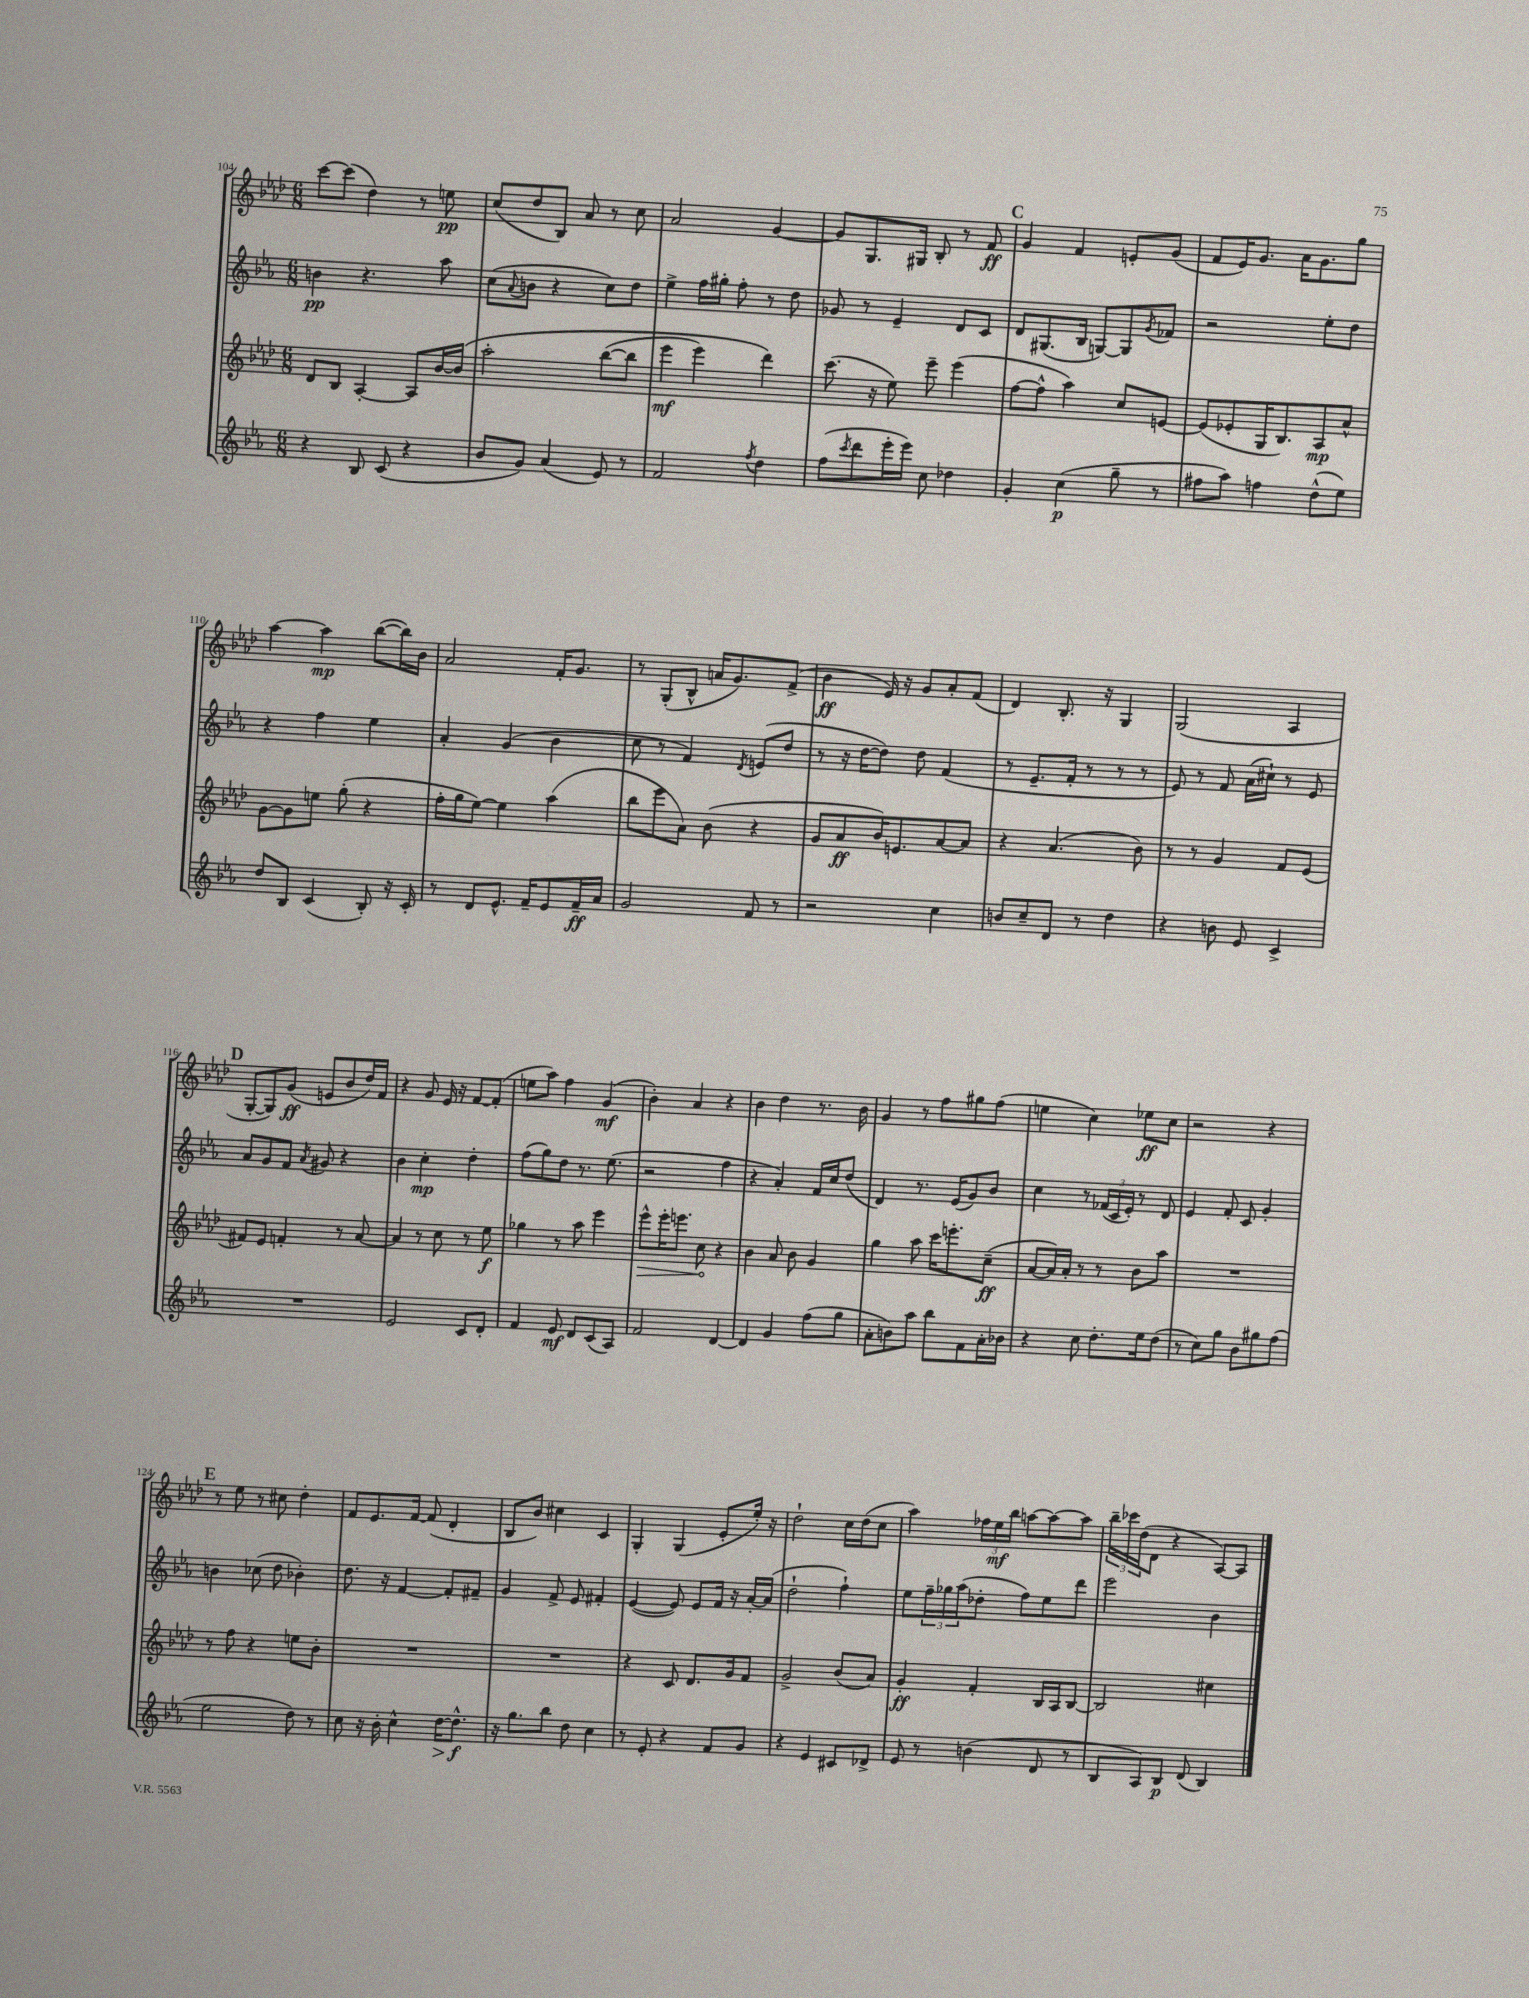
<<
\new StaffGroup <<
\new Staff = "s0" {
    \clef treble \key aes \major \numericTimeSignature \time 6/8
    c'''8~ c'''8( des''4) r8 e''8\pp |
    c''8( des''8 bes8) aes'8 r8 c''8 |
    aes'2 g'4~ |
    g'8 g8. gis16 bes8-. r8 f'8\ff |
    \mark \markup { \bold "C" } g'4 f'4 e'8-. g'8( |
    f'8 ees'16) g'8. aes'16 g'8. g''8 |
    aes''4~ aes''4\mp bes''8~( bes''16) bes'16 |
    aes'2 f'16-. g'8. |
    r8 g8-.( bes8-^ a'16 g'8.) f'8->( |
    bes'4\ff ees'16) r16 g'8 aes'8-. f'8( |
    des'4) bes8.-. r16 g4 |
    g2( aes4 |
    \mark \markup { \bold "D" } g8~-. g8) g'8\ff( e'8 bes'8 des''16) f'16 |
    r4 g'8 ees'16 r16 f'8~ f'8-.( |
    e''8 aes''8) f''4 g'4\mf( |
    bes'4-.) aes'4 r4 |
    bes'4 des''4 r8. bes'16 |
    g'4 r8 f''8 gis''8 f''8( |
    e''4 c''4) ees''8\ff c''8 |
    r2 r4 |
    \mark \markup { \bold "E" } r8 ees''8 r8 cis''8 des''4-. |
    f'8 ees'8. f'16~ f'8( des'4-. |
    bes8 bes'8) cis''4 c'4 |
    g4-. g4( ees'8-. ees''16-.) r16 |
    des''2-! c''16 des''16( c''8 |
    aes''4) \tuplet 3/2 { fes''16 ees''16\mf bes''16 } a''8~ a''8~ a''8 |
    \tuplet 3/2 { bes''16-- ces'''16 des''16( } des'8 r4 aes8~) aes8 \bar "|." |
}
\new Staff = "s1" {
    \clef treble \key ees \major \numericTimeSignature \time 6/8
    b'4\pp r4. aes''8 |
    c''8( \appoggiatura { aes'8 } b'8 r4 c''8) d''8 |
    ees''4-> f''16 gis''16-. f''8-. r8 d''8 |
    ges'8 r8 ees'4-- d'8 c'8 |
    \mark \markup { \bold "C" } d'8 gis8.( bes16 g8~) g8 \acciaccatura { g'8 } fes'8 |
    r2 ees''8-. d''8 |
    r4 f''4 ees''4 |
    aes'4-. g'4( bes'4 |
    c''8 r8 f'4) \acciaccatura { d'8 } e'8( d''8 |
    r8 r16 d''16~ d''8) d''8 f'4( |
    r8 ees'8.-- f'16-. r8 r8 r8 |
    ees'8) r8 f'8 aes'16( cis''16-!) r8 ees'8 |
    \mark \markup { \bold "D" } aes'8 g'8 f'8 \acciaccatura { aes'8 } gis'8 r4 |
    bes'4 c''4-.\mp d''4-. |
    f''8( g''8) d''8 r8. ees''8.( |
    r2 f''4 |
    r4 aes'4-.) f'16 c''16 d''8( |
    d'4) r8. ees'16( g'8) bes'8 |
    c''4 r8 \tuplet 3/2 { fes'16( c'16 ees'16-.) } r8 d'8 |
    ees'4 f'8-. c'8 g'4-. |
    \mark \markup { \bold "E" } b'4 ces''8( d''8 bes'4-.) |
    d''8. r16 f'4~ f'8-. fis'8-- |
    g'4 f'8-> ees'8 fis'4-. |
    ees'4~( ees'8) ees'8 f'16 r16 aes'16~-. aes'16( |
    d''2-! f''4-!) |
    ees''8 \tuplet 3/2 { f''16-- ges''16 aes''16( } des''8-. f''8) ees''8 d'''8 |
    ees'''2 bes'4 \bar "|." |
}
\new Staff = "s2" {
    \clef treble \key aes \major \numericTimeSignature \time 6/8
    des'8 bes8 aes4~-. aes8 bes'16~ bes'16\( |
    aes''2-. bes''8~( bes''8 |
    ees'''4\mf ees'''4) des'''4\) |
    c'''8.( r16 ees''8) ees'''8-- ees'''4( |
    \mark \markup { \bold "C" } f''8~ f''8-^ aes''4) c''8 e'8~ |
    e'8( ees'8-. g16 bes8.) aes8\mp aes'8-^ |
    g'8~ g'8 e''8 g''8-.( r4 |
    f''16-. g''16 ees''8~) ees''4 aes''4( |
    bes''8 ees'''8 aes'8) bes'8( r4 |
    g'8 aes'8\ff bes'16) e'8. aes'8~ aes'8 |
    r4 aes'4.( bes'8) |
    r8 r8 g'4 f'8 ees'8( |
    \mark \markup { \bold "D" } fis'8) ees'8 f'4-. r8 aes'8~ |
    aes'4 r8 c''8 r8 ees''8\f |
    ges''4 r8 aes''8 ees'''4 |
    \once \override Hairpin.circled-tip = ##t ees'''8-^\> ees'''16-. e'''8. c''8\! r4 |
    bes'4 aes'8 bes'8 g'4 |
    g''4 aes''8 c'''16 e'''8.-. c''8--\ff( |
    aes'8~ aes'16) aes'16-. r8 r8 bes'8 aes''8 |
    R2. |
    \mark \markup { \bold "E" } r8 f''8 r4 e''8 bes'8-. |
    R2. |
    R2. |
    r4 c'8 des'8. g'16 f'8 |
    g'2-> bes'8( aes'8) |
    g'4-.\ff f'4-. bes16 aes16 bes8~ |
    bes2 cis''4 \bar "|." |
}
\new Staff = "s3" {
    \clef treble \key ees \major \numericTimeSignature \time 6/8
    r4 bes8 c'8( r4 |
    bes'8 g'8) aes'4( ees'8) r8 |
    f'2 \acciaccatura { f''8 } d''4 |
    f''8( \acciaccatura { c'''8 } d'''8 ees'''16-. ees'''16) c''8 des''4 |
    \mark \markup { \bold "C" } g'4-. c''4\p( g''8-- r8 |
    fis''8 aes''8) f''4 d''8-^( ees''8) |
    d''8 bes8 c'4( bes8-.) r16 c'16-. |
    r8 d'8 ees'8.-^ f'16-- ees'8 f'16--\ff aes'16 |
    g'2 f'8 r8 |
    r2 c''4 |
    b'8 c''8-- d'8 r8 d''4 |
    r4 b'8 ees'8 c'4-> |
    \mark \markup { \bold "D" } R2. |
    ees'2 c'8 d'8-. |
    f'4 ees'8\mf d'8 c'8( aes8) |
    f'2 d'4~ |
    d'4 g'4 f''8( g''8 |
    aes'8-. b'8) aes''8 bes''8 f'8 aes'16-. bes'16 |
    r4 c''8 d''8.-. ees''16 d''8( |
    r8 c''8) g''8 bes'8 gis''8 f''8( |
    \mark \markup { \bold "E" } ees''2 d''8) r8 |
    c''8 r16 bes'16-. c''4-^ d''16~\> d''8.-^\f\! |
    r16 g''8. bes''8 d''8 c''4 |
    r8 ees'8-. r4 f'8 g'8 |
    r4 ees'4 cis'8 des'8-> |
    ees'8 r8 b'4( d'8 r8 |
    bes8 aes8) bes8\p d'8( bes4) \bar "|." |
}
>>
>>
\layout { \context { \Score currentBarNumber = #104 } }
